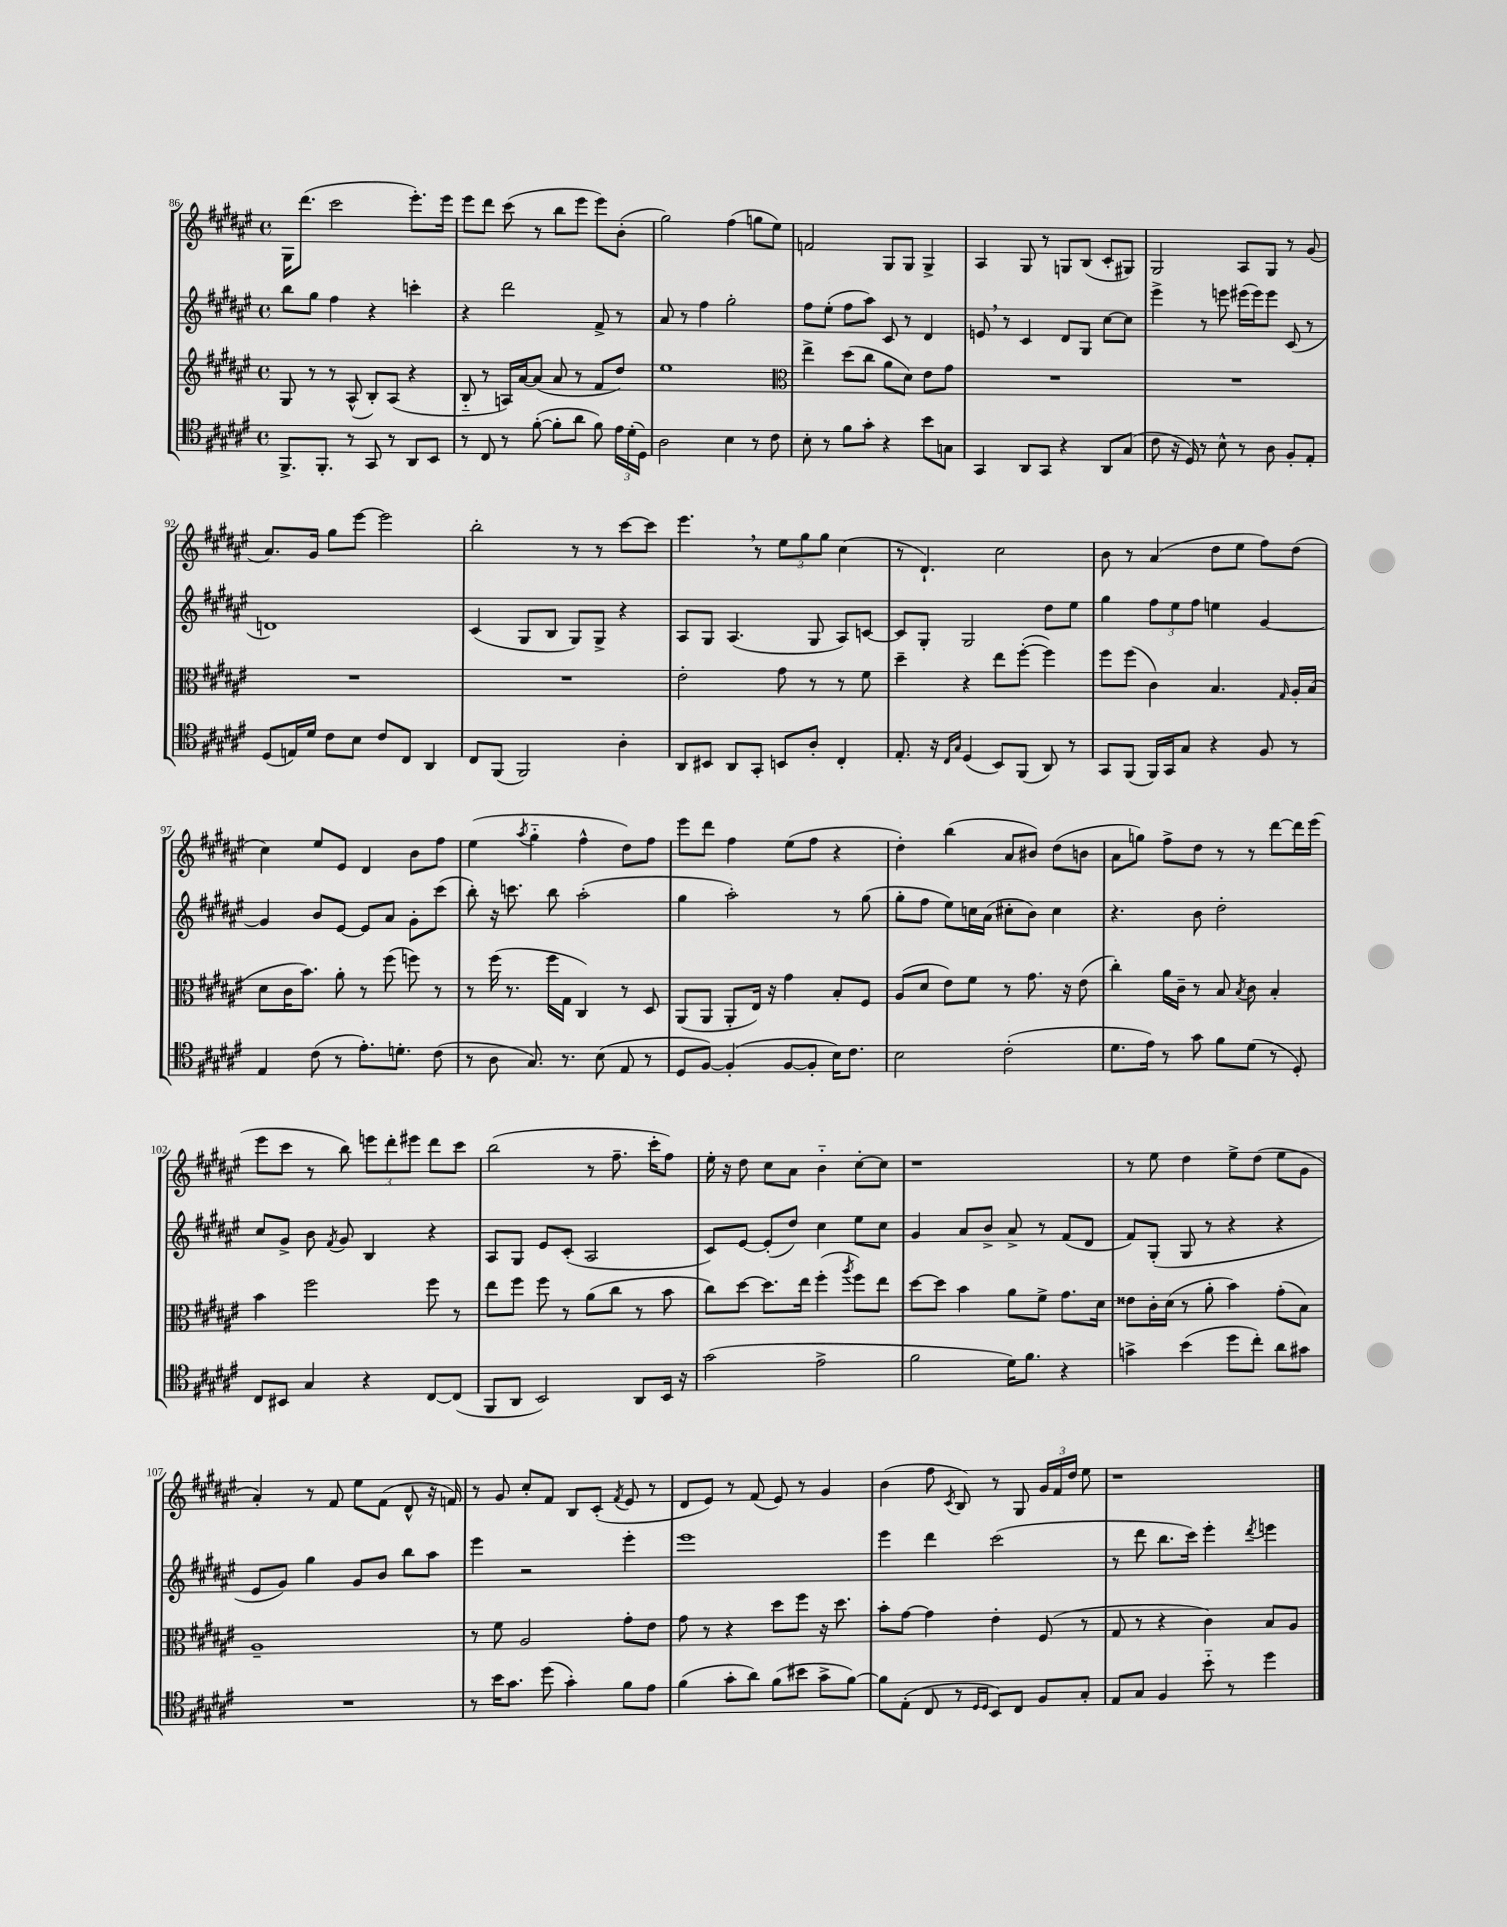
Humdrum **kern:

**kern	**kern	**kern	**kern
*part4	*part3	*part2	*part1
*staff4	*staff3	*staff2	*staff1
*clefC4	*clefG2	*clefG2	*clefG2
*k[f#c#g#d#a#e#]	*k[f#c#g#d#a#e#]	*k[f#c#g#d#a#e#]	*k[f#c#g#d#a#e#]
*M4/4	*M4/4	*M4/4	*M4/4
*met(c)	*met(c)	*met(c)	*met(c)
=86	=86	=86	=86
8.FF#^/L	8G#/	8bb\L	16G#\KL
.	.	.	(8.ddd#\J
.	8r	8gg#\J	.
8.FF#'/J	.	.	.
.	8r	4ff#\	2ccc#\
8r	(8A#^^/	.	.
8GG#/	8B'/L)	4r	.
8r	(8A#/J	.	.
8AA#/L	4r	4cccn'\	8.eee#'\L)
8BB/J	.	.	.
.	.	.	16eee#\Jk
=87	=87	=87	=87
8r	8B/	4r	8eee#\L
8C#/	8r	.	8ddd#\J
8r	16An/LL)	2ddd#\	(8ccc#\
.	[16a#/J	.	.
([8f#'\	(8a#/J]	.	8r
8f#'\L]	8a#/	.	8bb\L
8a#\J	8r	.	8eee#\J
8f#\)	8f#/L	8f#^/	8eee#\L)
24e#\LL	8dd#/J)	8r	(8b'\J
(24d#'\	.	.	.
24D#\JJ)	.	.	.
=88	=88	=88	=88
2A#\	1ee#	8a#/	2gg#\)
.	.	8r	.
.	.	4ff#\	.
4B\	.	2gg#'\	(4ff#\
8r	.	.	8ggn\L
8c#\	.	.	8ee#\J)
=89	=89	=89	=89
*	*clefC3	*	*
8B'\	4ee#^\	8ff#\L	2fn/
8r	.	(8ee#'\J	.
8f#\L	(8dd#\L	8ff#\L	.
8g#'\J	8cc#\J	8aa#\J)	.
4r	8a#\L	8c#/	8G#/L
.	8d#\J)	8r	8G#/J
8b\L	8e#\L	4d#/	4G#^/
8Gn\J	8g#\J	.	.
=90	=90	=90	=90
4GG#/	1r	8en,/	4A#/
.	.	8r	.
8AA#/L	.	4c#/	8G#/
8GG#/J	.	.	8r
4r	.	8d#/L	8Gn/L
.	.	8G#/J	(8B/J
8AA#/L	.	[8cc#\L	8c#'/L
(8G#/J	.	8cc#\J]	8G#X/J)
=91	=91	=91	=91
8c#\	1r	4eee#^\	2G#/
16r	.	.	.
16D#/)	.	.	.
8r	.	8r	.
8B^^\	.	8eeen\	.
8r	.	(16eee#X\LL	8A#/L
.	.	16eee#\J)	.
8A#\	.	8eee#\J	8G#/J
8F#'/L	.	(8c#/	8r
8E#'/J	.	8r	(8g#/
!!LO:LB:g=z
=92	=92	=92	=92
(8D#/L	1r	1dn)	8.a#/L)
16En/L)	.	.	.
16d#/JJ	.	.	16g#/Jk
8c#\L	.	.	8gg#\L
8B\J	.	.	[8eee#\J
8c#/L	.	.	2eee#\]
8C#/J	.	.	.
4AA#/	.	.	.
=93	=93	=93	=93
8C#/L	1r	(4c#/	2bb'\
(8FF#/J	.	.	.
2FF#/)	.	8G#/L	.
.	.	8B/J	.
.	.	8G#/L)	8r
.	.	8G#^/J	8r
4A#'\	.	4r	[8ccc#\L
.	.	.	8ccc#\J]
=94	=94	=94	=94
8AA#/L	2e#'\	8A#/L	4.eee#,\
8BB#X/J	.	8G#/J	.
8AA#/L	.	(4.A#/	.
8GG#'/J	.	.	8r
8BBn/L	8g#\	.	12ee#\L
.	.	.	12gg#\
8A#'/J	8r	8G#/	.
.	.	.	12gg#\J
4C#'/	8r	8A#/L)	(4cc#\
.	8f#\	[8cn/J	.
=95	=95	=95	=95
8.E#'/	4dd#~\	8c/L]	8r
.	.	8G#'/J	4.d#`/)
16r	.	.	.
16qqC#/LL	.	.	.
16qqG#/JJ	.	.	.
(4D#/	4r	2G#/	.
8BB/L)	8ee#\L	.	2cc#\
(8FF#/J	([8ff#'\J	.	.
8AA#/)	4ff#\])	8dd#\L	.
8r	.	8ee#\J	.
=96	=96	=96	=96
8GG#/L	8ff#\L	4gg#\	8b\
(8FF#/J	(8ff#\J	.	8r
16FF#/LL)	4c#\)	12ff#\L	(4a#/
16GG#/J	.	.	.
.	.	12ee#\	.
8G#/J	.	.	.
.	.	12ff#\J	.
4r	4.B/	4een\	8dd#\L
.	.	.	8ee#\J
8F#/	.	[4g#/	8ff#\L)
.	16qqG#/	.	.
8r	16A#'/LL	.	(8dd#\J
.	(16B/JJ	.	.
!!LO:LB:g=z
=97	=97	=97	=97
4E#/	8d#\L	4g#/]	4cc#\)
.	16c#\K	.	.
.	8.b\J)	.	.
(8c#\	.	8b/L	8ee#/L
8r	8a#'\	[8e#/J	8e#/J
8.e#'\L)	8r	8e#/L]	4d#/
.	(8ff#\	8a#/J	.
8.dn'\J	.	.	.
.	8ffn\)	8g#'\L	8b\L
(8c#\	8r	(8ccc#\J	8ff#\J
=98	=98	=98	=98
8r	8r	8bb'\)	(4ee#\
8A#\	(16ff#\	16r	.
.	8.r	8.cccn\	.
.	.	.	8qaa#/
8.G#/)	.	.	4gg#\
.	16ff#\LL	8bb\	.
8.r	16G#\JJ	.	.
.	4C#/)	(2aa#'\	4ff#^^\
(8B\	.	.	.
8E#/	8r	.	8dd#\L)
8r	8D#/	.	8ff#\J
=99	=99	=99	=99
8D#/L	(8AA#/L	4gg#\	8eee#\L
[8F#/J)	8AA#/J	.	8ddd#\J
(4F#'/]	8AA#'/L	2aa#'\)	4ff#\
.	16E#/Jk)	.	.
.	16r	.	.
[8F#/L	4g#\	.	(8ee#\L
8F#'/J]	.	.	8ff#\J
16B\KL)	8B'/L	8r	4r
8.c#\J	.	.	.
.	8F#/J	(8gg#\	.
=100	=100	=100	=100
2B\	(8A#/L	8gg#'\L	4dd#'\)
.	8d#/J	8ff#\J	.
.	8e#\L)	8ee#\L)	(4bb\
.	8f#\J	16ccn\L	.
.	.	(16a#\JJ	.
(2c#'\	8r	8cc#X'\L	8a#/L
.	8.g#\	8b\J)	8b#X/J)
.	.	4cc#\	(8dd#\L
.	16r	.	.
.	(8e#\	.	8bn\J
=101	=101	=101	=101
8.d#\L	4cc#'\)	4.r	8a#\L
.	.	.	8ggn\J)
16e#\Jk)	.	.	.
8r	16a#\LL	.	8ff#^\L
.	16c#~\JJ	.	.
8g#\	8r	8b\	8dd#\J
8f#\L	8B/	2dd#'\	8r
.	8qB/	.	.
(8d#\J	8c#\	.	8r
8r	4B'/	.	[8ddd#\L
8D#'/)	.	.	16ddd#\L]
.	.	.	(16eee#\JJ
!!LO:LB:g=z
=102	=102	=102	=102
8C#/L	4b\	8cc#/L	8eee#\L
8BB#X/J	.	8g#^/J	8ccc#\J
4G#/	2ff#\	8b\	8r
.	.	8qf#/	.
.	.	8g#/	8bb\)
4r	.	4B/	12eeen\L
.	.	.	12ddd#'\
.	.	.	12eee#X\J
[8C#/L	8ff#\	4r	8ddd#\L
(8C#/J]	8r	.	8ccc#\J
=103	=103	=103	=103
8FF#/L	8ee#\L	8A#/L	(2bb\
8AA#/J	8ff#\J	8G#/J	.
2BB/)	8ff#\	8e#/L	.
.	8r	(8c#'/J	.
.	(8a#\L	2A#/	8r
.	8cc#\J	.	8.ff#~\
8AA#/L	8r	.	.
.	.	.	16ccc#'\KL
16BB/Jk	8b\	.	8ff#\J)
16r	.	.	.
=104	=104	=104	=104
(2g#\	8cc#\L)	8c#/L)	16ee#'\
.	.	.	16r
.	[8dd#\J	[8e#/J	8dd#\
.	8.dd#\L]	(8e#'/L]	8cc#\L
.	.	8dd#/J)	8a#\J
.	16ee#\Jk	.	.
2e#^\	(4ff#'\	4cc#\	4b\
.	8qaa#/	.	.
.	8ff#\L)	8ee#\L	[8cc#'\L
.	8ee#\J	8cc#\J	8cc#\J]
=105	=105	=105	=105
2f#\	[8dd#\L	4g#/	1r
.	8dd#\J]	.	.
.	4b\	8a#/L	.
.	.	8b^/J	.
16d#\KL)	8a#\L	8a#^/	.
8.f#\J	.	.	.
.	8f#^\J	8r	.
4r	8.g#\L	(8f#/L	.
.	.	8d#/J	.
.	16d#\Jk	.	.
=106	=106	=106	=106
4gn^\	8e##X\L	8f#/L)	8r
.	16c#'\L	(8G#'/J	8ee#\
.	(16d#\JJ	.	.
(4b\	8r	8G#/	4dd#\
.	8a#'\	8r	.
8dd#\L	4b\)	4r	8ee#^\L
8cc#'\J)	.	.	(8dd#\J
8a#\L	(8g#'\L	4r	8ee#\L
8g#X\J	8B\J)	.	8g#\J
!!LO:LB:g=z
=107	=107	=107	=107
1r	1A#~	8e#/L	4a#'/)
.	.	8g#/J)	.
.	.	4gg#\	8r
.	.	.	8f#/
.	.	8g#/L	8ee#\L
.	.	8b/J	(8f#\J
.	.	8bb\L	8d#^^/
.	.	8aa#\J	16r
.	.	.	16fn/)
=108	=108	=108	=108
8r	8r	4eee#\	8r
16b\KL	8f#\	.	8g#/
8.g#\J	.	.	.
.	2A#/	2r	8cc#'/L
(8dd#\	.	.	8f#/J
4g#'\)	.	.	8B/L
.	.	.	(8c#'/J
.	.	.	8qf#/
8f#\L	8g#'\L	4eee#'\	8e#/
8e#\J	8e#\J	.	8r
=109	=109	=109	=109
(4f#\	8g#\	1eee#	8d#/L
.	8r	.	8e#/J)
8g#'\L	4r	.	8r
8a#\J)	.	.	(8f#/
(8f#\L	8dd#\L	.	8e#/)
8b#X\J	8ff#\J	.	8r
8g#^\L	16r	.	4g#/
.	8.dd#\	.	.
[8f#\J)	.	.	.
=110	=110	=110	=110
8f#\L]	8b'\L	4eee#\	(4b\
(8E#'\J	[8g#\J	.	.
8C#/	4g#\]	4ddd#\	8ff#\
.	.	.	8qc#/
8r	.	.	8B/)
16qqD#/LL	.	.	.
16qqD#/JJ	.	.	.
8BB/L)	4e#'\	(2ccc#\	8r
8C#/J	.	.	8G#/
8F#/L	(8F#/	.	24g#/LL
.	.	.	24f#/
.	.	.	24dd#/JJ
8G#'/J	8r	.	8ee#\
=111	=111	=111	=111
8E#/L	8G#/	8r	1r
8G#/J	8r	8ddd#\	.
4F#/	4r	8.bb\L	.
.	.	16ccc#\Jk)	.
8b\	4c#\)	4eee#'\	.
8r	.	.	.
.	.	8qddd#/	.
4dd#\	8B/L	4eeen\	.
.	8A#/J	.	.
==	==	==	==
*-	*-	*-	*-
